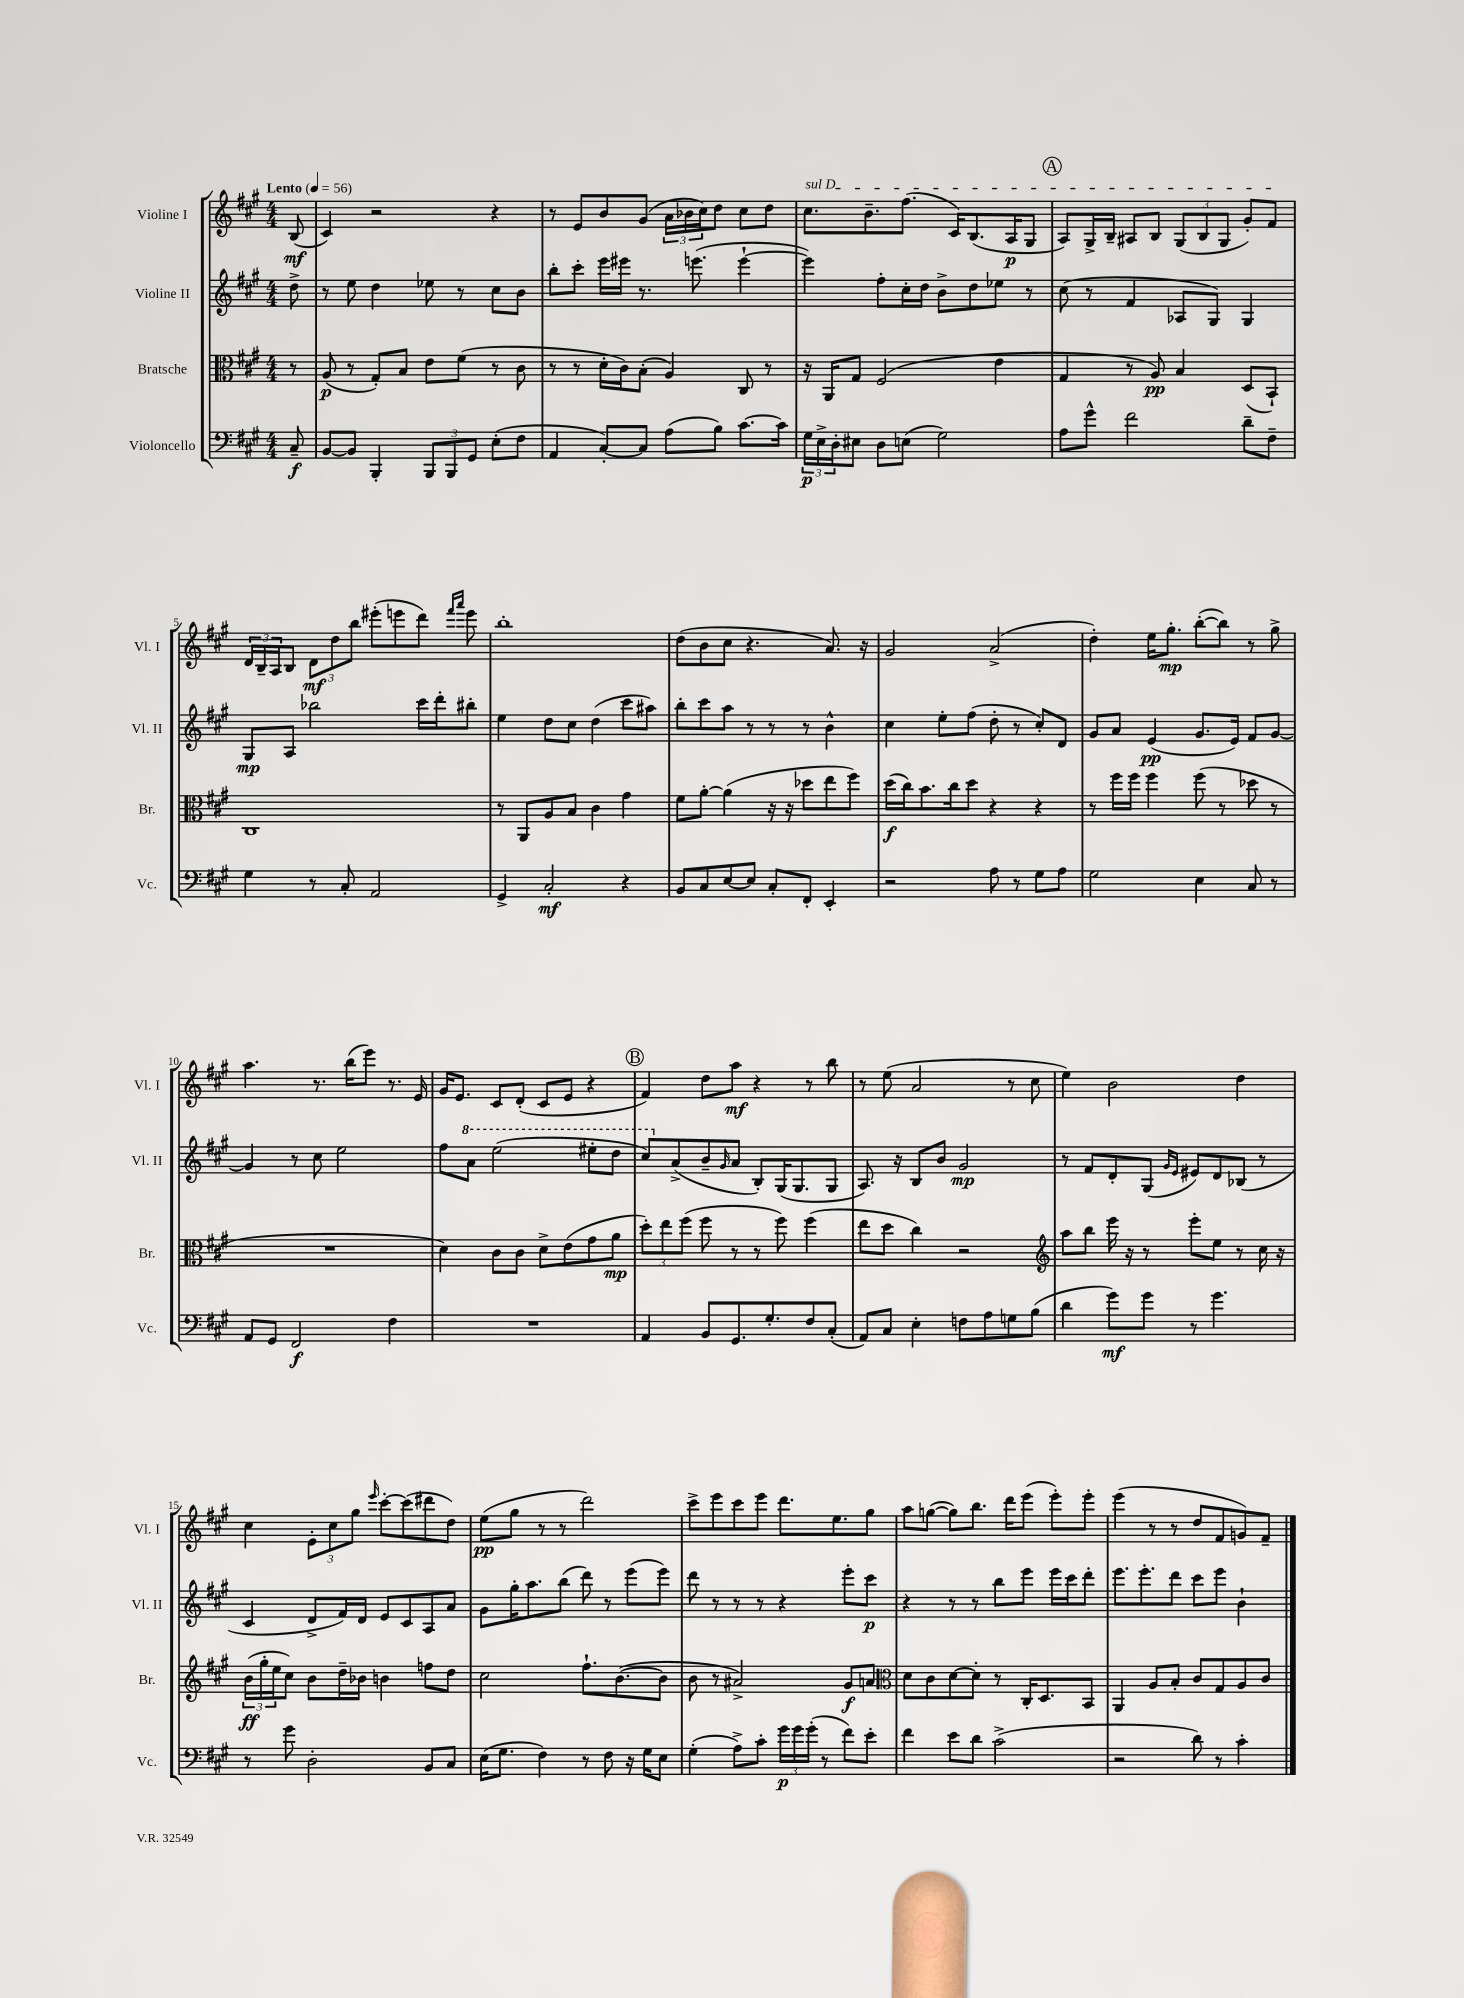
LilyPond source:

<<
\new StaffGroup <<
\new Staff = "s0" \with { instrumentName = "Violine I" shortInstrumentName = "Vl. I" } {
    \clef treble \key a \major \numericTimeSignature \time 4/4 \partial 8 \tempo "Lento" 4 = 56
    b8\mf( |
    cis'4) r2 r4 |
    r8 e'8 b'8 gis'8( \tuplet 3/2 { a'16 bes'16 cis''16) } d''8 cis''8 d''8 |
    \once \override TextSpanner.bound-details.left.text = \markup { \italic "sul D" } cis''8.\startTextSpan b'8.-- fis''8.( cis'16) b8.( a16\p gis8 |
    \mark \markup { \circle "A" } a8) gis16-> b16-- ais8 b8 \tuplet 3/2 { gis8( b8 gis8 } gis'8-.) fis'8\stopTextSpan |
    \tuplet 3/2 { d'16 b16-- a16 } b8 \tuplet 3/2 { d'8\mf d''8 b''8 } eis'''8-.( e'''8 d'''8) \grace { fis'''16 a'''16 } e'''8 |
    b''1-. |
    d''8( b'8 cis''8 r4. a'8.) r16 |
    gis'2 a'2->( |
    d''4-.) e''16 gis''8.-.\mp b''8~-.( b''8) r8 gis''8-> |
    a''4. r8. b''16( e'''8) r8. e'16 |
    gis'16 e'8. cis'8 d'8-.( cis'8 e'8 r4 |
    \mark \markup { \circle "B" } fis'4) d''8 a''8\mf r4 r8 b''8 |
    r8 e''8( a'2 r8 cis''8 |
    e''4) b'2 d''4 |
    cis''4 \tuplet 3/2 { e'8-. cis''8 gis''8 } \grace { e'''16 } cis'''8~-. cis'''8( dis'''8 d''8) |
    e''8\pp( gis''8 r8 r8 d'''2) |
    cis'''8-> e'''8 cis'''8 e'''8 d'''8. e''8. gis''8 |
    a''8 g''8~( g''8) b''8. d'''16 e'''8( e'''8-.) e'''8-. |
    e'''4( r8 r8 d''8 fis'8 g'8) fis'8-- \bar "|." |
}
\new Staff = "s1" \with { instrumentName = "Violine II" shortInstrumentName = "Vl. II" } {
    \clef treble \key a \major \numericTimeSignature \time 4/4 \partial 8
    d''8-> |
    r8 e''8 d''4 ees''8 r8 cis''8 b'8 |
    b''8-. cis'''8-. e'''16 eis'''16 r8. e'''8.( e'''4~-! |
    e'''4) fis''8-. cis''16-. d''16 b'8-> d''8 ees''8 r8 |
    \mark \markup { \circle "A" } cis''8( r8 fis'4 aes8 gis8) gis4 |
    gis8\mp a8 bes''2 cis'''16 d'''16-. bis''8-. |
    e''4 d''8 cis''8 d''4( cis'''8 ais''8) |
    b''8-. cis'''8 a''8 r8 r8 r8 b'4-^ |
    cis''4 e''8-. fis''8( d''8-. r8 cis''8-.) d'8 |
    gis'8 a'8 e'4\pp( gis'8. e'16) fis'8 gis'8~ |
    gis'4 r8 cis''8 e''2 |
    fis''8 \ottava #1 a''8 e'''2( eis'''8-. d'''8 |
    \mark \markup { \circle "B" } cis'''8) \ottava #0 a'8->( b'8-- \grace { gis'16 } a'8 b8-.) gis16( gis8. gis8 |
    a8.) r16 b8 b'8 gis'2\mp |
    r8 fis'8 d'8-. gis8( \grace { gis'16 e'16 } eis'8) d'8 bes8( r8 |
    cis'4 d'8-> fis'16) d'16 e'8 cis'8 a8 a'8 |
    gis'8 gis''16-. a''8. b''8( d'''8) r8 e'''8( e'''8) |
    d'''8 r8 r8 r8 r4 e'''8-. cis'''8\p |
    r4 r8 r8 b''8 e'''8 e'''16 cis'''16 d'''8-. |
    e'''8. e'''8.-. d'''8 cis'''8 e'''8 b'4-! \bar "|." |
}
\new Staff = "s2" \with { instrumentName = "Bratsche" shortInstrumentName = "Br." } {
    \clef alto \key a \major \numericTimeSignature \time 4/4 \partial 8
    r8 |
    a8\p( r8 gis8-.) b8 e'8 fis'8( r8 cis'8 |
    r8 r8 d'16-. cis'16) b8-.( a4) cis8 r8 |
    r16 a,16 gis8 fis2( e'4 |
    \mark \markup { \circle "A" } gis4 r8 a8\pp) b4 d8( b,8-!) |
    cis1 |
    r8 a,8 a8 b8 cis'4 gis'4 |
    fis'8 a'8~-. a'4( r16 r16 des''8 e''8 fis''8) |
    d''16\f( cis''16) b'8. cis''16 d''8 r4 r4 |
    r8 fis''16 fis''16 fis''4 fis''8( r8 des''8 r8 |
    R1 |
    d'4) cis'8 cis'8 d'8-> e'8( gis'8 a'8\mp |
    \mark \markup { \circle "B" } \tuplet 3/2 { d''8-.) e''8 fis''8( } fis''8 r8 r8 fis''8) fis''4( |
    e''8 d''8 cis''4) r2 |
    \clef treble a''8 b''8 e'''16 r16 r8 e'''8-. e''8 r8 cis''16 r16 |
    \tuplet 3/2 { b'16\ff( gis''16-. e''16 } cis''8) b'8 d''16-- bes'16 b'4 f''8 d''8 |
    cis''2 fis''8.-! b'8.~( b'8 |
    b'8 r8 ais'2->) gis'8\f a'8 |
    \clef alto d'8 cis'8 d'8~ d'8-. r8 cis16-. d8. b,8 |
    a,4 a8 b8-. cis'8 gis8 a8 cis'8 \bar "|." |
}
\new Staff = "s3" \with { instrumentName = "Violoncello" shortInstrumentName = "Vc." } {
    \clef bass \key a \major \numericTimeSignature \time 4/4 \partial 8
    cis8--\f |
    b,8~ b,8 b,,4-. \tuplet 3/2 { b,,8 b,,8 gis,8 } e8-.( fis8 |
    a,4 cis8~-.) cis8 a8( b8) cis'8.~ cis'16 |
    \tuplet 3/2 { gis16\p e16-> d16-. } eis8 d8 e8( gis2) |
    \mark \markup { \circle "A" } a8 gis'8-^ fis'2 d'8-- fis8-- |
    gis4 r8 cis8-. a,2 |
    gis,4-> cis2-.\mf r4 |
    b,8 cis8 e8~ e8 cis8-. fis,8-. e,4-. |
    r2 a8 r8 gis8 a8 |
    gis2 e4 cis8 r8 |
    a,8 gis,8 fis,2\f fis4 |
    R1 |
    \mark \markup { \circle "B" } a,4 b,8 gis,8. gis8.-. fis8 cis8-.( |
    a,8) cis8 e4-. f8 a8 g8 b8( |
    d'4 gis'8\mf) gis'8 r8 gis'4. |
    r8 gis'8 d2-. b,8 cis8 |
    e16( gis8. fis4) r8 fis8 r16 gis16 e8 |
    gis4-.( a8->) cis'8-. \tuplet 3/2 { gis'16\p gis'16 gis'16-.( } r8 fis'8) e'8-. |
    fis'4 e'8 d'8 cis'2->( |
    r2 d'8) r8 cis'4-. \bar "|." |
}
>>
>>
